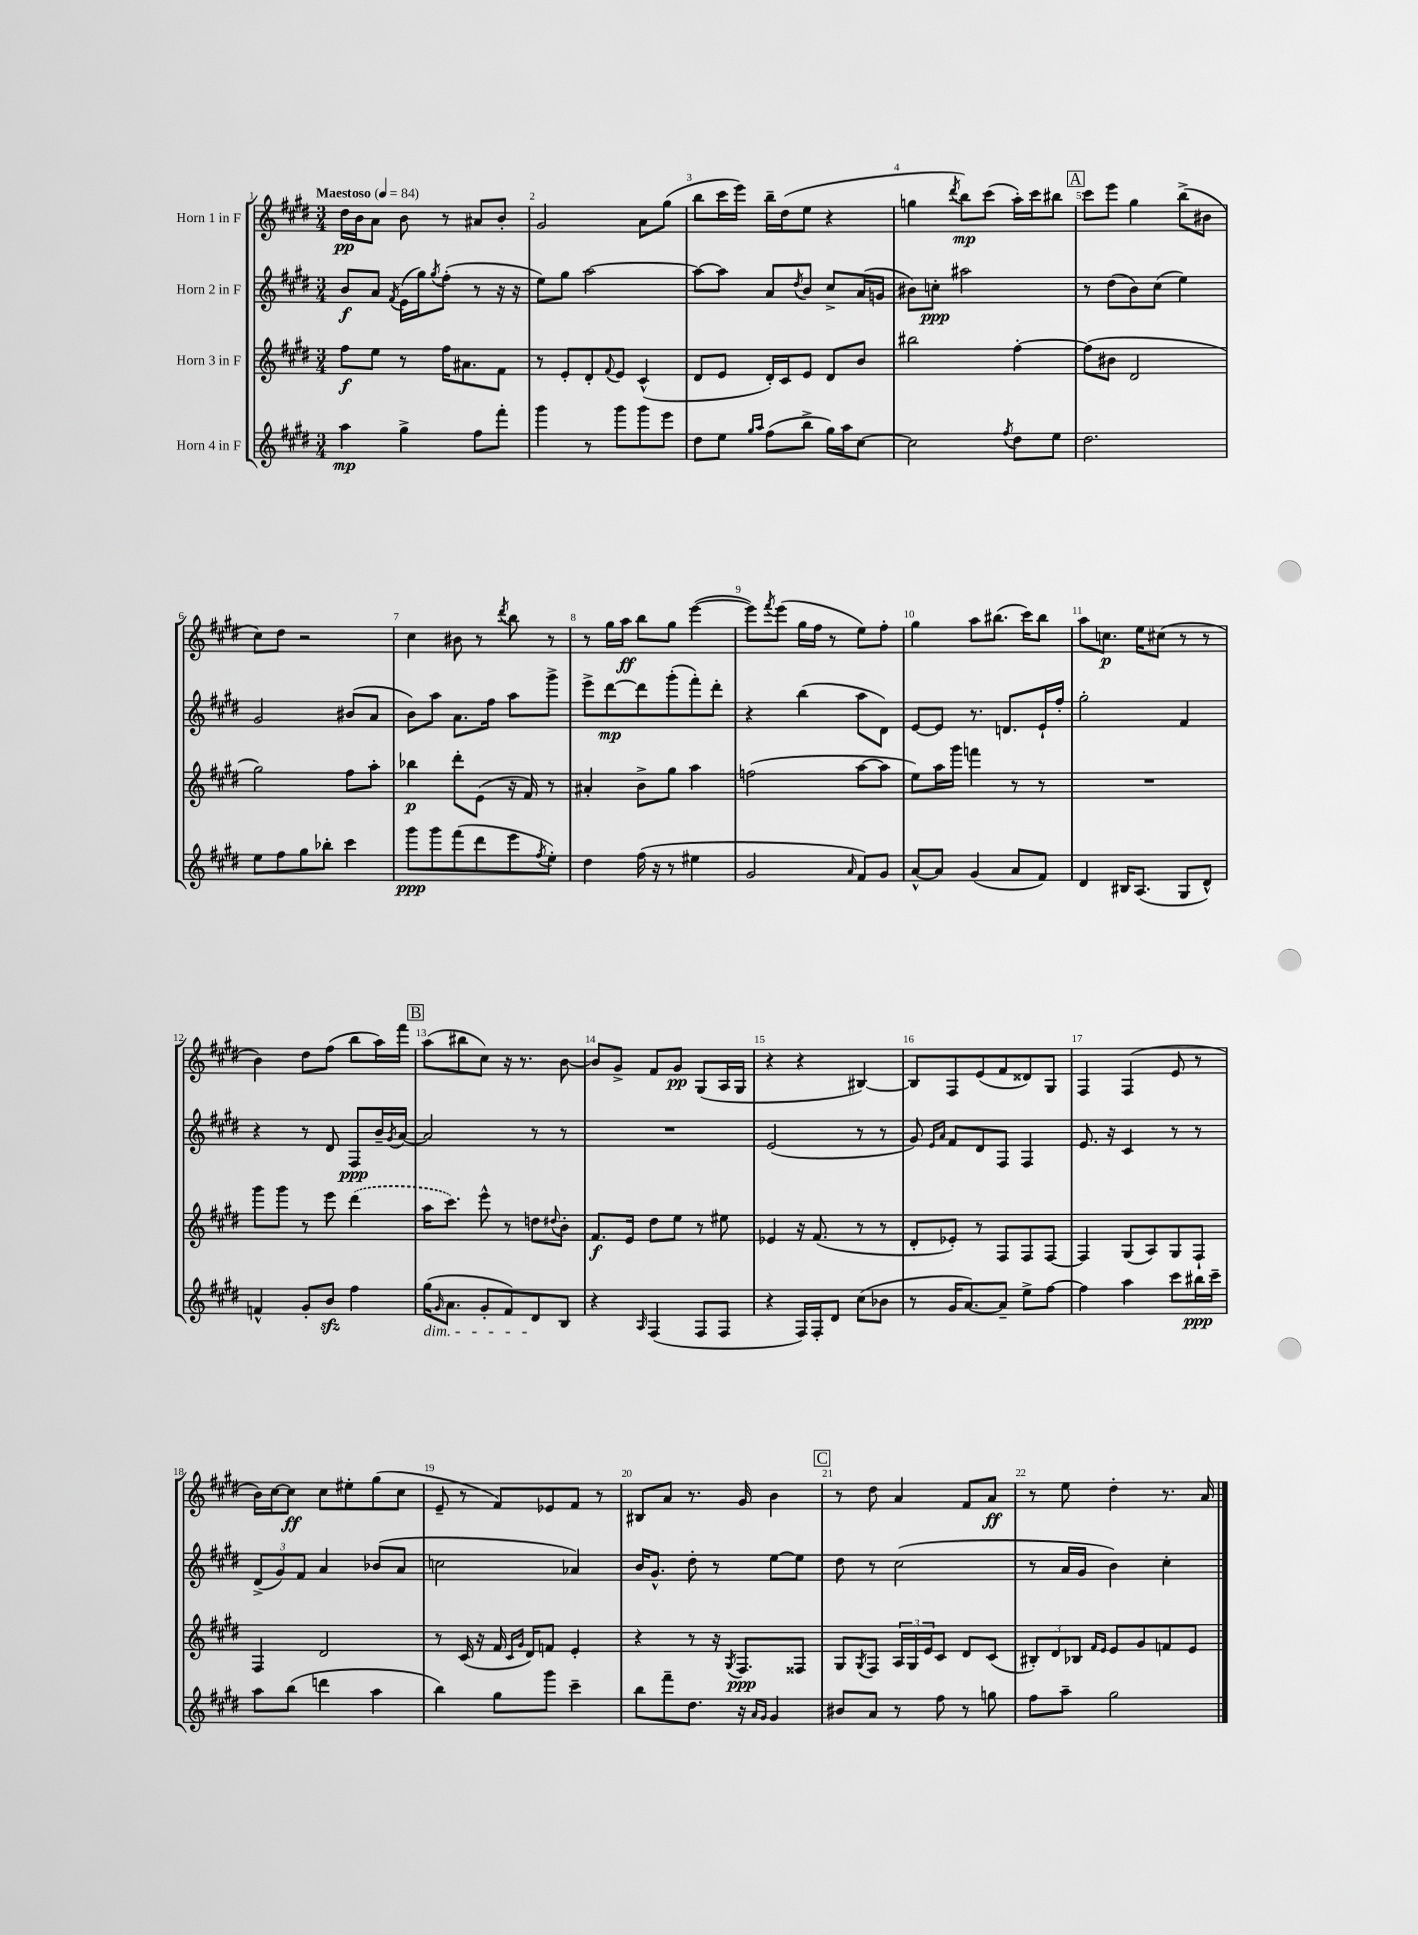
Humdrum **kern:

**kern	**dynam	**kern	**dynam	**kern	**dynam	**kern	**dynam
*part4	*part4	*part3	*part3	*part2	*part2	*part1	*part1
*staff4	*staff4	*staff3	*staff3	*staff2	*staff2	*staff1	*staff1
*I"Horn 4 in F	*	*I"Horn 3 in F	*	*I"Horn 2 in F	*	*I"Horn 1 in F	*
*clefG2	*	*clefG2	*	*clefG2	*	*clefG2	*
*k[f#c#g#d#]	*	*k[f#c#g#d#]	*	*k[f#c#g#d#]	*	*k[f#c#g#d#]	*
*M3/4	*	*M3/4	*	*M3/4	*	*M3/4	*
*MM84	*	*MM84	*	*MM84	*	*MM84	*
=1	=1	=1	=1	=1	=1	=1	=1
!	!	!	!	!	!	!LO:TX:a:B:t=Maestoso	!
4aa\	mp	8ff#\L	f	8b/L	f	16dd#\LL	pp
.	.	.	.	.	.	16b\J	.
.	.	8ee\J	.	8a/J	.	8a\J	.
.	.	.	.	8qf#/	.	.	.
4gg#^\	.	8r	.	(16e\LL	.	8b\	.
.	.	.	.	16gg#\J)	.	.	.
.	.	.	.	8qgg#/	.	.	.
.	.	16ff#\KL	.	(8ff#'\J	.	8r	.
.	.	8.a#X\	.	.	.	.	.
8ff#\L	.	.	.	8r	.	8a#X/L	.
8fff#'\J	.	8f#\J	.	16r	.	8b'/J	.
.	.	.	.	16r	.	.	.
=2	=2	=2	=2	=2	=2	=2	=2
4ggg#\	.	8r	.	8ee\L)	.	2g#/	.
.	.	8e'/L	.	8gg#\J	.	.	.
8r	.	8d#'/	.	[2aa\	.	.	.
.	.	8qqf#/	.	.	.	.	.
8ggg#\L	.	8e/J	.	.	.	.	.
8ggg#\	.	(4c#^^/	.	.	.	8a\L	.
8eee\J	.	.	.	.	.	(8gg#\J	.
=3	=3	=3	=3	=3	=3	=3	=3
8dd#\L	.	8d#/L	.	8aa\L_	.	8bb\L	.
8ee\J	.	8e/J	.	8aa\J]	.	16ccc#\L	.
.	.	.	.	.	.	16eee\JJ)	.
16qqgg#/LL	.	.	.	.	.	.	.
16qqaa/JJ	.	.	.	.	.	.	.
(8ff#\L	.	16d#'/LL)	.	8a/L	.	16bb~\LL	.
.	.	16c#/J	.	.	.	(16dd#\J	.
.	.	.	.	8qdd#/	.	.	.
8bb^\J	.	8e/J	.	8b/J	.	8ee\J	.
16gg#\LL)	.	8d#/L	.	8cc#^/L	.	4r	.
16aa\J	.	.	.	.	.	.	.
[8cc#\J	.	8b/J	.	(16a/L	.	.	.
.	.	.	.	16gn/JJ	.	.	.
=4	=4	=4	=4	=4	=4	=4	=4
2cc#\]	.	2bb#X\	.	8b#X\L)	.	4ggn\	.
.	.	.	.	8ccn'\J	ppp	.	.
.	.	.	.	.	.	8qddd#/	.
.	.	.	.	2aa#X\	.	8bb\L)	mp
.	.	.	.	.	.	(8ccc#\J	.
8qff#/	.	.	.	.	.	.	.
8dd#\L	.	[4ff#'\	.	.	.	16aa'\LL)	.
.	.	.	.	.	.	16ccc#\J	.
8ee\J	.	.	.	.	.	8bb#X\J	.
!!LO:REH:place=s1:t=A
=5	=5	=5	=5	=5	=5	=5	=5
2.dd#\	.	(8ff#\L]	.	8r	.	8ccc#\L	.
.	.	8b#X\J	.	(8dd#\L	.	8eee\J	.
.	.	2d#/	.	8b\)	.	4gg#\	.
.	.	.	.	(8cc#\J	.	.	.
.	.	.	.	4ee\)	.	(8bb^\L	.
.	.	.	.	.	.	8b#X\J	.
!!LO:LB:g=z
=6	=6	=6	=6	=6	=6	=6	=6
8ee\L	.	2gg#\)	.	2g#/	.	8cc#\L)	.
8ff#\	.	.	.	.	.	8dd#\J	.
8gg#\	.	.	.	.	.	2r	.
8bb-X'\J	.	.	.	.	.	.	.
4ccc#\	.	8ff#\L	.	(8b#X/L	.	.	.
.	.	8aa'\J	.	8a/J	.	.	.
=7	=7	=7	=7	=7	=7	=7	=7
8ggg#\L	ppp	4bb-X\	p	8b\L)	.	4cc#\	.
8ggg#\	.	.	.	8aa\J	.	.	.
(8fff#\	.	8ddd#'\L	.	8.a\L	.	8b#X\	.
8ddd#\	.	(8e\J	.	.	.	8r	.
.	.	.	.	16ff#\Jk	.	.	.
.	.	.	.	.	.	8qddd#/	.
8eee\	.	16r	.	8aa\L	.	8bb\	.
.	.	16f#/)	.	.	.	.	.
8qff#/	.	.	.	.	.	.	.
8ee'\J)	.	8r	.	8ggg#^\J	.	8r	.
=8	=8	=8	=8	=8	=8	=8	=8
4dd#\	.	4a#X'/	.	8eee^\L	.	8r	.
.	.	.	.	[8ddd#\	mp	16gg#\LL	.
.	.	.	.	.	.	16aa\JJ	ff
(16ff#\	.	8b^\L	.	8ddd#\]	.	8bb\L	.
16r	.	.	.	.	.	.	.
8r	.	8gg#\J	.	(8ggg#'\	.	8gg#\J	.
4ee#X\	.	4aa\	.	8fff#'\)	.	([4eee\	.
.	.	.	.	8ddd#'\J	.	.	.
=9	=9	=9	=9	=9	=9	=9	=9
2g#/	.	(2ffn\	.	4r	.	8eee\L])	.
.	.	.	.	.	.	8qfff#/	.
.	.	.	.	.	.	(8eee\J	.
.	.	.	.	(4bb\	.	16gg#\LL	.
.	.	.	.	.	.	16ff#\JJ	.
.	.	.	.	.	.	8r	.
16qqa/	.	.	.	.	.	.	.
8f#/L)	.	[8aa\L	.	8aa\L	.	8ee\L)	.
8g#/J	.	8aa\J]	.	8d#\J)	.	8ff#'\J	.
=10	=10	=10	=10	=10	=10	=10	=10
[8a^^/L	.	8ee\L)	.	[8e/L	.	4gg#\	.
8a/J]	.	16aa\L	.	8e/J]	.	.	.
.	.	16ggg#\JJ	.	.	.	.	.
(4g#/	.	4fffn\	.	8.r	.	8aa\L	.
.	.	.	.	.	.	(8.bb#X\J	.
.	.	.	.	8.dn/L	.	.	.
8a/L	.	8r	.	.	.	.	.
.	.	.	.	.	.	16ccc#\KL)	.
8f#/J)	.	8r	.	16e`/L	.	8bb#\J	.
.	.	.	.	16ff#'/JJ	.	.	.
=11	=11	=11	=11	=11	=11	=11	=11
4d#/	.	2.r	.	2gg#'\	.	8aa\L	.
.	.	.	.	.	.	8.ccn\J	p
16B#X/KL	.	.	.	.	.	.	.
(8.A/J	.	.	.	.	.	16ee\KL	.
.	.	.	.	.	.	(8cc#X\J	.
8G#/L	.	.	.	4f#/	.	8r	.
8d#^^/J)	.	.	.	.	.	8r	.
!!LO:LB:g=z
=12	=12	=12	=12	=12	=12	=12	=12
4fn^^/	.	8ggg#\L	.	4r	.	4b\)	.
.	.	8ggg#\J	.	.	.	.	.
8g#'/L	.	8r	.	8r	.	8dd#\L	.
8bzz/J	.	8eee\	.	8d#/	.	(8ff#\J	.
4ff#\	.	(4ddd#\	.	8F#/L	ppp	8bb\L	.
.	.	.	.	16b~/L	.	16aa\L)	.
.	.	.	.	8qg#/	.	.	.
.	.	.	.	[16a/JJ	.	16fff#\JJ	.
!!LO:REH:place=s1:t=B
=13	=13	=13	=13	=13	=13	=13	=13
!LO:TX:b:i:t=dim.	!	!	!	!	!	!	!
(16gg#\KL	.	16aa\KL	.	2a/]	.	(8aa\L	.
16qqg#/	.	.	.	.	.	.	.
8.a\J	.	8.ccc#\J)	.	.	.	.	.
.	.	.	.	.	.	8bb#X\	.
8g#'/L	.	8eee^^\	.	.	.	8cc#\J)	.
8f#/)	.	8r	.	.	.	16r	.
.	.	.	.	.	.	8.r	.
8d#/	.	8ddn\L	.	8r	.	.	.
.	.	8qqdd#X/	.	.	.	.	.
8B/J	.	8b'\J	.	8r	.	[8b\	.
=14	=14	=14	=14	=14	=14	=14	=14
4r	.	8.f#/L	f	2.r	.	8b/L]	.
.	.	.	.	.	.	8g#^/J	.
.	.	16e/Jk	.	.	.	.	.
16qqA/	.	.	.	.	.	.	.
(4F#/	.	8dd#\L	.	.	.	8f#/L	.
.	.	8ee\J	.	.	.	8g#/J	pp
8F#/L	.	8r	.	.	.	(8G#/L	.
8F#/J	.	8ee#X\	.	.	.	16A/L	.
.	.	.	.	.	.	16G#/JJ	.
=15	=15	=15	=15	=15	=15	=15	=15
4r	.	4e-X/	.	(2e/	.	4r	.
16F#/LL)	.	16r	.	.	.	4r	.
16F#'/J	.	(8.f#/	.	.	.	.	.
8d#/J	.	.	.	.	.	.	.
(8cc#\L	.	8r	.	8r	.	[4B#X/)	.
8b-X\J	.	8r	.	8r	.	.	.
=16	=16	=16	=16	=16	=16	=16	=16
8r	.	8d#'/L	.	8g#/)	.	8B#/L]	.
.	.	.	.	16qqe/LL	.	.	.
.	.	.	.	16qqa/JJ	.	.	.
16g#/KL	.	8e-X'/J)	.	8f#/L	.	8F#/	.
[8.a/)	.	.	.	.	.	.	.
.	.	8r	.	8d#/	.	(8e/	.
8a~/J]	.	8F#/L	.	8F#/J	.	8f#/	.
8ee^\L	.	8F#/	.	4F#/	.	8d##X/)	.
[8ff#\J	.	[8F#/J	.	.	.	8G#/J	.
=17	=17	=17	=17	=17	=17	=17	=17
4ff#\]	.	4F#/]	.	8.e/	.	4F#/	.
.	.	.	.	16r	.	.	.
4aa\	.	(8G#/L	.	4c#/	.	(4F#/	.
.	.	8A/)	.	.	.	.	.
8ccc#\L	.	8G#/	.	8r	.	8e/	.
16bb#X\L	ppp	8F#`/J	.	8r	.	8r	.
16ccc#~\JJ	.	.	.	.	.	.	.
!!LO:LB:g=z
=18	=18	=18	=18	=18	=18	=18	=18
8aa\L	.	4F#/	.	(12d#^/L	.	16b\LL)	.
.	.	.	.	.	.	[16cc#\J	.
.	.	.	.	12g#/)	.	.	.
(8bb\J	.	.	.	.	.	8cc#\J]	ff
.	.	.	.	12f#/J	.	.	.
4dddn\	.	2d#/	.	4a/	.	8cc#\L	.
.	.	.	.	.	.	8ee#X'\	.
4aa\	.	.	.	(8b-X/L	.	(8gg#\	.
.	.	.	.	8a/J	.	8cc#\J	.
=19	=19	=19	=19	=19	=19	=19	=19
4bb\)	.	8r	.	2ccn\	.	8e~/	.
.	.	(16c#/	.	.	.	8r	.
.	.	16r	.	.	.	.	.
8gg#\L	.	16f#/	.	.	.	8f#/L)	.
.	.	16qqc#/LL	.	.	.	.	.
.	.	16qqg#/JJ	.	.	.	.	.
.	.	16d#/KL)	.	.	.	.	.
8ggg#\J	.	8fn/J	.	.	.	8e-X/	.
4ccc#~\	.	4e'/	.	4a-X/)	.	8f#/J	.
.	.	.	.	.	.	8r	.
=20	=20	=20	=20	=20	=20	=20	=20
8bb\L	.	4r	.	16b/KL	.	8B#X/L	.
.	.	.	.	8.g#^^/J	.	.	.
8fff#~\	.	.	.	.	.	8a/J	.
8.dd#\J	.	8r	.	8dd#'\	.	8.r	.
.	.	16r	.	8r	.	.	.
.	.	8qG#/	.	.	.	.	.
16r	.	8.F#/L	ppp	.	.	16g#/	.
16qqa/LL	.	.	.	.	.	.	.
16qqg#/JJ	.	.	.	.	.	.	.
4g#/	.	.	.	[8ee\L	.	4b\	.
.	.	8F##X/J	.	8ee\J]	.	.	.
!!LO:REH:place=s1:t=C
=21	=21	=21	=21	=21	=21	=21	=21
8b#X/L	.	8G#/L	.	8dd#\	.	8r	.
.	.	8qG#/	.	.	.	.	.
8a/J	.	8F#/J	.	8r	.	8dd#\	.
8r	.	24A/LL	.	(2cc#\	.	4a/	.
.	.	24G#/	.	.	.	.	.
.	.	24e/J	.	.	.	.	.
8ff#\	.	8c#/J	.	.	.	.	.
8r	.	8d#/L	.	.	.	8f#/L	.
8ggn\	.	(8c#/J	.	.	.	8a/J	ff
=22	=22	=22	=22	=22	=22	=22	=22
8ff#\L	.	12B#X'/L)	.	8r	.	8r	.
.	.	12d#/	.	.	.	.	.
8aa~\J	.	.	.	16a/LL	.	8ee\	.
.	.	12B-X/J	.	.	.	.	.
.	.	.	.	16g#/JJ	.	.	.
.	.	16qqf#/LL	.	.	.	.	.
.	.	16qqe/JJ	.	.	.	.	.
2gg#\	.	8e/L	.	4b\)	.	4dd#'\	.
.	.	8g#/	.	.	.	.	.
.	.	8fn/	.	4cc#'\	.	8.r	.
.	.	8e/J	.	.	.	.	.
.	.	.	.	.	.	16a/	.
==	==	==	==	==	==	==	==
*-	*-	*-	*-	*-	*-	*-	*-
